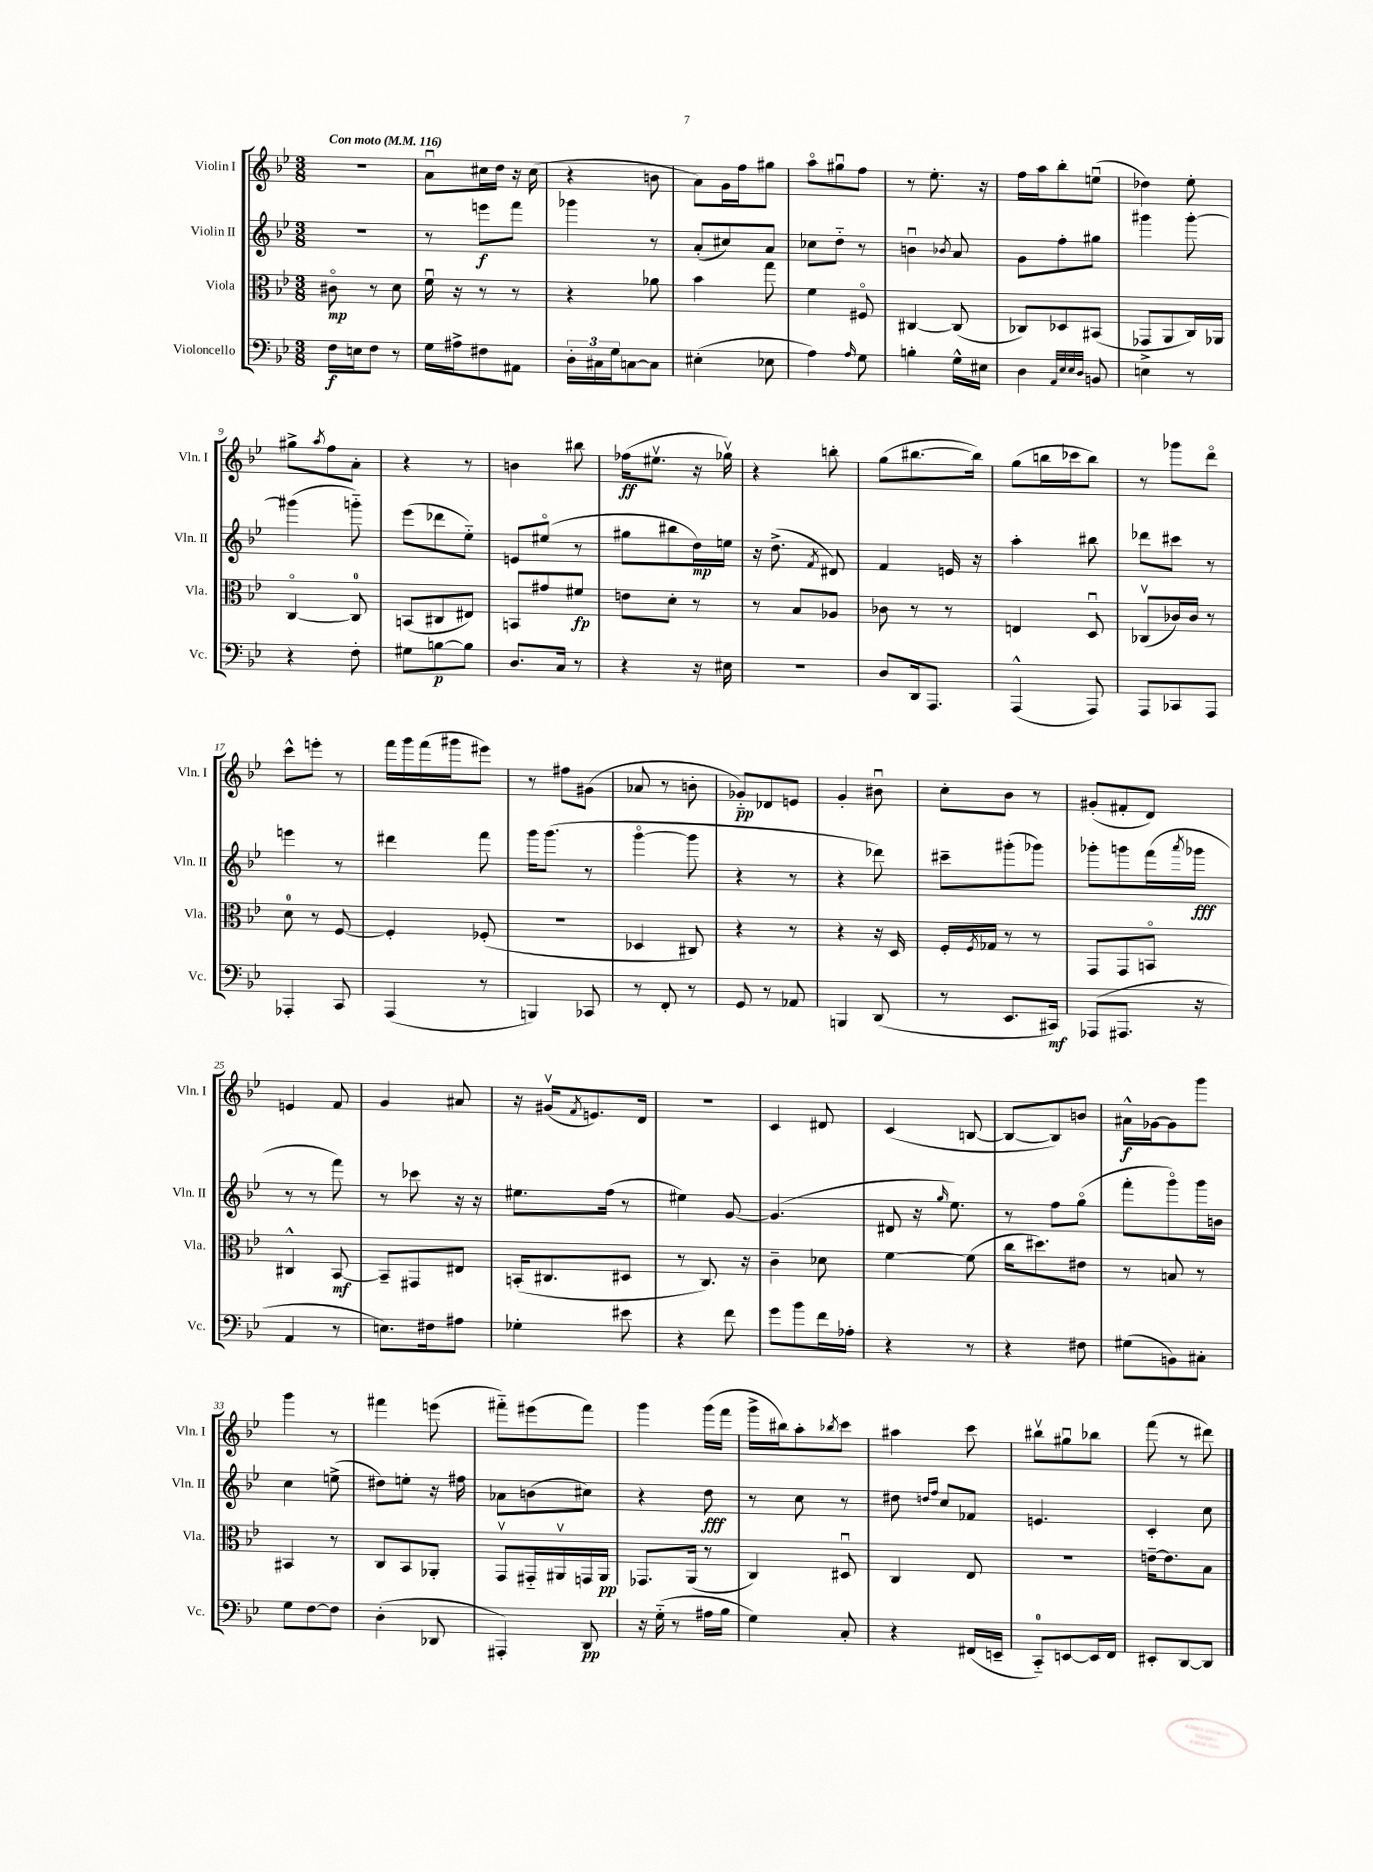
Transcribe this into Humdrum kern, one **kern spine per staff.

**kern	**kern	**kern	**kern
*staff4	*staff3	*staff2	*staff1
*clefF4	*clefC3	*clefG2	*clefG2
*k[b-e-]	*k[b-e-]	*k[b-e-]	*k[b-e-]
*M3/8	*M3/8	*M3/8	*M3/8
*MM116	*MM116	*MM116	*MM116
16F	8c#o	4.r	4.r
16E	.	.	.
8F	8r	.	.
8r	8d	.	.
=	=	=	=
16G	16fu	8r	8au
16A#^	16r	.	.
8F#	8r	8eee	16cc#
.	.	.	16dd
8AA#	8r	8fff	16r
.	.	.	(16cc#
=	=	=	=
24D'	4r	4ggg-	4r
24C#	.	.	.
24G	.	.	.
[8C	.	.	.
8C]	8a-	8r	8b
=	=	=	=
(4E#'	4b-	(8a'	8a)
.	.	8cc#)	16g
.	.	.	16ff
8E-	8gg	8a	8gg#
=	=	=	=
4A)	4f	8cc-	8aao
.	.	8dd'~	8gg#u
16qqA	.	.	.
8G	8F#o	8r	8ff
=	=	=	=
4B'	[4C#	4bu	8r
.	.	.	8.ee-'
.	.	8qb-	.
16G^^	(8C#]	8a	.
16E#	.	.	16r
=	=	=	=
4D	8C-)	8g	16ff
.	.	.	16aa
.	8D-	8ff'	8bb-'
32qqAA	.	.	.
32qqE-	.	.	.
32qqE-	.	.	.
32qqD	.	.	.
8BB	(8BB#	8gg#	(8eeu
=	=	=	=
4E^	8GG-	4ggg#	4dd-)
.	8AA	.	.
8r	16C)	[8ggg#'	8ee-'
.	16AA-	.	.
=	=	=	=
4r	[4Co	(4ggg#]	8gg#^
.	.	.	8qaa
.	.	.	8ff
8F'	8C]	8ggg'~)	8a'
=	=	=	=
8G#	(8BB	(8eee-	4r
[8B	8C#	8ddd-	.
8B]	8E#)	8ee-'~)	8r
=	=	=	=
8.D	8BB	8e	4b
.	8g#	(8ee#o	.
16C	.	.	.
8r	8f#	8r	8bb#
=	=	=	=
4r	8e	8gg#	(16ff-
.	.	.	8.ee#v
.	8d'	8bb#	.
16r	8r	16dd)	16r
16E#	.	16ee	16gg-v)
=	=	=	=
4.r	8r	16r	4r
.	.	(8.dd^	.
.	8B-	.	.
.	.	8qf	.
.	8A-	8d#)	8bb'
=	=	=	=
8D	8c-	4f	(8gg
16DD	8r	.	[8.bb#
8.AAA	.	.	.
.	8r	16e	.
.	.	16r	16bb#])
=	=	=	=
(4AAA^^	4E	4aa'	(8gg
.	.	.	16bb
.	.	.	16ccc-
8AAA)	8Du	8bb#	8bb)
=	=	=	=
8AAA	(8C-v	8ddd-	8r
8CC-	16c-)	8ccc#	8ggg-
.	16c-	.	.
8AAA	8r	8r	8dddo
=	=	=	=
4AAA-'	8d	4eee	8ccc^^
.	8r	.	8eee'
8CC	[8F	8r	8r
=	=	=	=
(4AAA	4F']	4ddd#	16fff
.	.	.	16ggg
.	.	.	(16fff
.	.	.	16ggg#
8r	(8F-'	8fff	8eee#)
=	=	=	=
4BBB)	4.r	16ggg	8r
.	.	(8.ggg	.
.	.	.	8ff#
8CC-	.	8r	(8g#
=	=	=	=
8r	4D-	[4gggo	8a-
8FF'	.	.	8r
8r	8C#)	8ggg]	8b'
=	=	=	=
8GG	4r	4r	8g-'~)
8r	.	.	8d-
8AA-	8r	8r	8e
=	=	=	=
4BBB	4r	4r	4g'
(8DD	16r	8ddd-)	8b#u
.	16D	.	.
=	=	=	=
8r	16F'	8ccc#~	8cc'
.	8qF	.	.
.	16G-	.	.
8.EE-	8r	(8ggg#'	8b-
.	8r	8ggg-)	8r
16CC#)	.	.	.
=	=	=	=
(8AAA-	8GG	8ggg-'	(8g#'
8.AAA#	8GG	8ggg	8f#'
.	8BBo	(16fff	8d)
.	.	8qaaa	.
16r	.	16ggg-	.
=	=	=	=
4AA	4C#^^	8r	4e
.	.	8r	.
8r	[8BB-	8fff)	8f
=	=	=	=
8.E)	8BB-~]	8r	4g
.	8GG#	8ccc-	.
16F#	.	.	.
8A#	8E#	16r	8a#
.	.	16r	.
=	=	=	=
4G-'	(16BB'	8.ee#	16r
.	8.C#	.	(16g#v
.	.	.	8qf
.	.	.	8.e)
.	.	(16ff	.
8e#	8D#	8r	.
.	.	.	16d
=	=	=	=
4r	8r	4ee#)	4.r
.	8.C)	.	.
8f	.	[8g	.
.	16r	.	.
=	=	=	=
8g	4c~	(4.g]	4c
8b-	.	.	.
16f	8d-	.	8d#
16A-'	.	.	.
=	=	=	=
4r	[4f	8d#	(4c
.	.	16r	.
.	.	16qqgg	.
.	.	8.ee-)	.
8r	(8f]	.	[8B
=	=	=	=
4r	16cc	8r	8B_
.	8.dd#)	.	.
.	.	8ff	8B])
8F#	8e#	(8ggo	8b
=	=	=	=
(8G#	8r	8fff'	16a#^^
.	.	.	[16g-
8BB)	8B	8gggo)	8g-]
8C#'	8r	16ggg	8ggg
.	.	16b	.
=	=	=	=
8G	4BB#	4cc	4ggg
[8F	.	.	.
8F]	8r	(8ee^	8r
=	=	=	=
(4D'	8C	8dd#)	4fff#
.	8BB-	8ee'	.
8DD-	8AA-'	16r	(8eee
.	.	16ff#	.
=	=	=	=
4AAA#')	8GGv	8a-	8fff#'~)
.	16GG#'~	(8b	(8eee#
.	16AA#v	.	.
8DD	16GG	8cc#)	8fff#)
.	16AA#	.	.
=	=	=	=
16r	8.GG-	4r	4ggg
(16G'~	.	.	.
8r	.	.	.
.	(16AA	.	.
16A#	8r	8dd	(16ggg
16B-	.	.	16fff
=	=	=	=
4G)	4C)	8r	16ggg^
.	.	.	16bb#)
.	.	8cc	8aa'
.	.	.	8qbb-
8C'	8D#u	8r	8ccc
=	=	=	=
4r	4C	8dd#	4aa#
.	.	16qqdd	.
.	.	16qqff	.
.	.	8cc	.
(16FF#	8E-	8f-	8ccc
16EE~	.	.	.
=	=	=	=
8CC'~)	4.r	4.e	8bb#v
[8EE	.	.	8gg#u
16EE]	.	.	8bb-
16FF	.	.	.
=	=	=	=
8EE#'	[16e~	4c'	(8fff
.	8.e]	.	.
[8DD	.	.	8r
8DD]	8B-	8cc	8ddd#)
==	==	==	==
*-	*-	*-	*-
